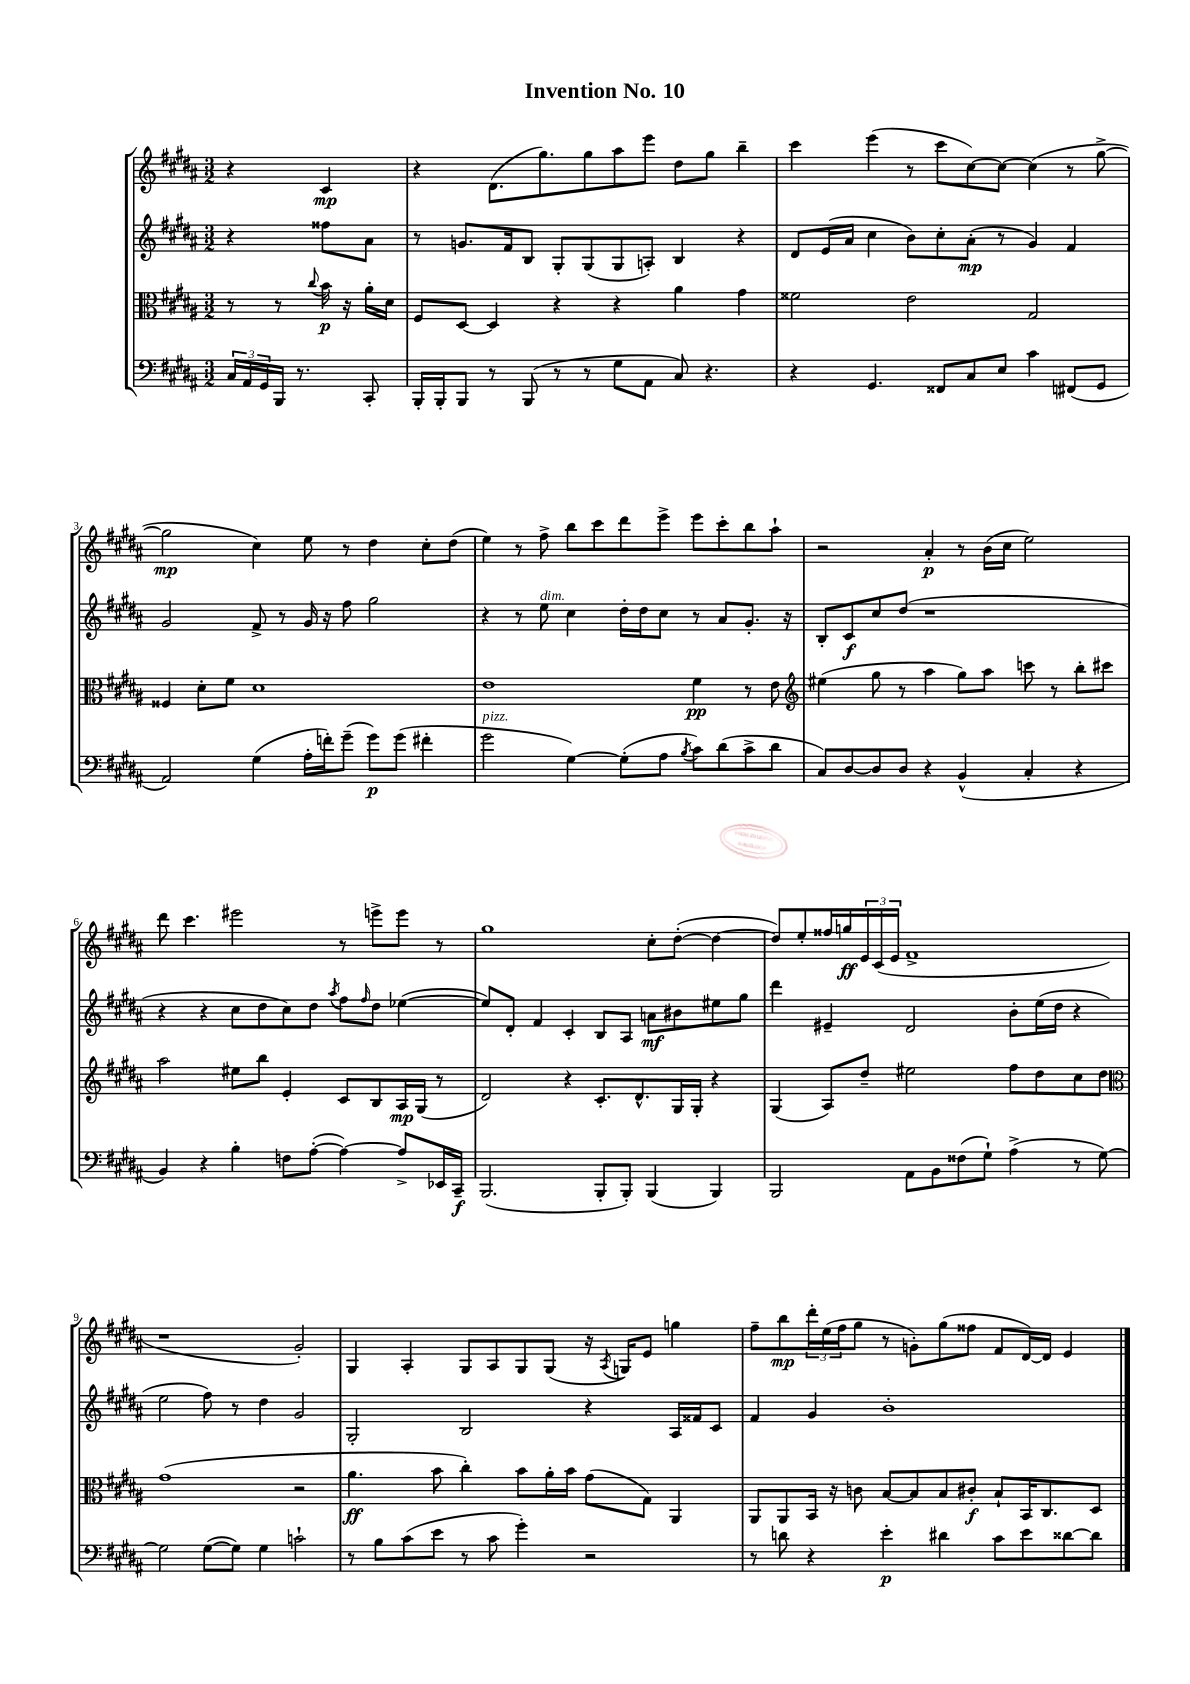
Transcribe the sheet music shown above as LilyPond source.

\header { title = "Invention No. 10" }
<<
\new StaffGroup <<
\new Staff = "s0" {
    \clef treble \key b \major \numericTimeSignature \time 3/2 \partial 2
    r4 cis'4\mp |
    r4 dis'8.( gis''8.) gis''8 ais''8 e'''8 dis''8 gis''8 b''4-- |
    cis'''4 e'''4( r8 cis'''8 cis''8~) cis''8~ cis''4( r8 gis''8~-> |
    gis''2\mp cis''4) e''8 r8 dis''4 cis''8-. dis''8( |
    e''4) r8 fis''8-> b''8 cis'''8 dis'''8 e'''8-> e'''8 cis'''8-. b''8 ais''8-! |
    r2 ais'4-.\p r8 b'16( cis''16 e''2) |
    dis'''8 cis'''4. eis'''2 r8 e'''8-> e'''8 r8 |
    gis''1 cis''8-. dis''8~-.( dis''4~ |
    dis''8) e''8-. fisis''16 g''16\ff \tuplet 3/2 { e'16 cis'16( e'16 } fis'1-> |
    r1 gis'2-.) |
    gis4 ais4-. gis8 ais8 gis8 gis8( r16 \acciaccatura { ais8 } g16) e'8 g''4 |
    fis''8-- b''8\mp \tuplet 3/2 { dis'''16-. e''16( fis''16 } gis''8 r8 g'8-.) gis''8( fisis''8 fis'8 dis'16~) dis'16 e'4 \bar "|." |
}
\new Staff = "s1" {
    \clef treble \key b \major \numericTimeSignature \time 3/2 \partial 2
    r4 fisis''8 ais'8 |
    r8 g'8. fis'16 b8 gis8-. gis8( gis8 a8-.) b4 r4 |
    dis'8 e'16( ais'16 cis''4 b'8) cis''8-. ais'8-.\mp( r8 gis'4) fis'4 |
    gis'2 fis'8-> r8 gis'16 r16 fis''8 gis''2 |
    r4 r8 e''8^\markup { \italic "dim." } cis''4 dis''16-. dis''16 cis''8 r8 ais'8 gis'8.-. r16 |
    b8-. cis'8\f cis''8 dis''8( r1 |
    r4 r4 cis''8 dis''8 cis''8) dis''8 \acciaccatura { ais''8 } fis''8 \grace { fis''16 } dis''8 ees''4~( |
    ees''8) dis'8-. fis'4 cis'4-. b8 ais8 a'8\mf bis'8 eis''8 gis''8 |
    dis'''4 eis'4-- dis'2 b'8-. e''16( dis''16 r4 |
    e''2 fis''8) r8 dis''4 gis'2 |
    gis2-. b2 r4 ais16 fisis'16 cis'8 |
    fis'4 gis'4 b'1-. \bar "|." |
}
\new Staff = "s2" {
    \clef alto \key b \major \numericTimeSignature \time 3/2 \partial 2
    r8 r8 \appoggiatura { cis''8 } b'16\p r16 ais'16-. dis'16 |
    fis8 dis8~ dis4 r4 r4 ais'4 gis'4 |
    fisis'2 e'2 gis2 |
    fisis4 dis'8-. fis'8 dis'1 |
    e'1 fis'4\pp r8 e'8 |
    \clef treble eis''4( gis''8 r8 ais''4 gis''8) ais''8 c'''8 r8 b''8-. cis'''8 |
    ais''2 eis''8 b''8 e'4-. cis'8 b8 ais16\mp gis16( r8 |
    dis'2) r4 cis'8.-. dis'8.-^ gis16 gis16-. r4 |
    gis4( ais8) dis''8-- eis''2 fis''8 dis''8 cis''8 dis''8 |
    \clef alto gis'1( r2 |
    ais'4.\ff b'8 cis''4-.) b'8 ais'16-. b'16 gis'8( gis8) ais,4 |
    ais,8 ais,8 b,16 r16 c'8 b8~ b8 b8 cis'8-.\f b8-! b,16 cis8. dis8 \bar "|." |
}
\new Staff = "s3" {
    \clef bass \key b \major \numericTimeSignature \time 3/2 \partial 2
    \tuplet 3/2 { cis16 ais,16 gis,16 } b,,16 r8. cis,8-. |
    b,,16-. b,,16-. b,,8 r8 b,,8( r8 r8 gis8 ais,8 cis8) r4. |
    r4 gis,4. fisis,8 cis8 e8 cis'4 fis,8( gis,8 |
    ais,2) gis4( ais16-. f'16-.) gis'8--( gis'8\p) gis'8( fis'4-. |
    gis'2^\markup { \italic "pizz." } gis4~) gis8-.( ais8 \acciaccatura { b8 } cis'8) dis'8( cis'8-> dis'8 |
    cis8) dis8~ dis8 dis8 r4 b,4-^( cis4-. r4 |
    b,4) r4 b4-. f8 ais8~-.( ais4~) ais8-> ees,16 cis,16--\f |
    b,,2.( b,,8-. b,,8-.) b,,4( b,,4) |
    b,,2 ais,8 b,8 fisis8( gis8-!) ais4->( r8 gis8~) |
    gis2 gis8~( gis8) gis4 c'2-! |
    r8 b8 cis'8( e'8 r8 cis'8 gis'4-.) r2 |
    r8 d'8 r4 e'4-.\p dis'4 cis'8 e'8 disis'8~ disis'8 \bar "|." |
}
>>
>>
